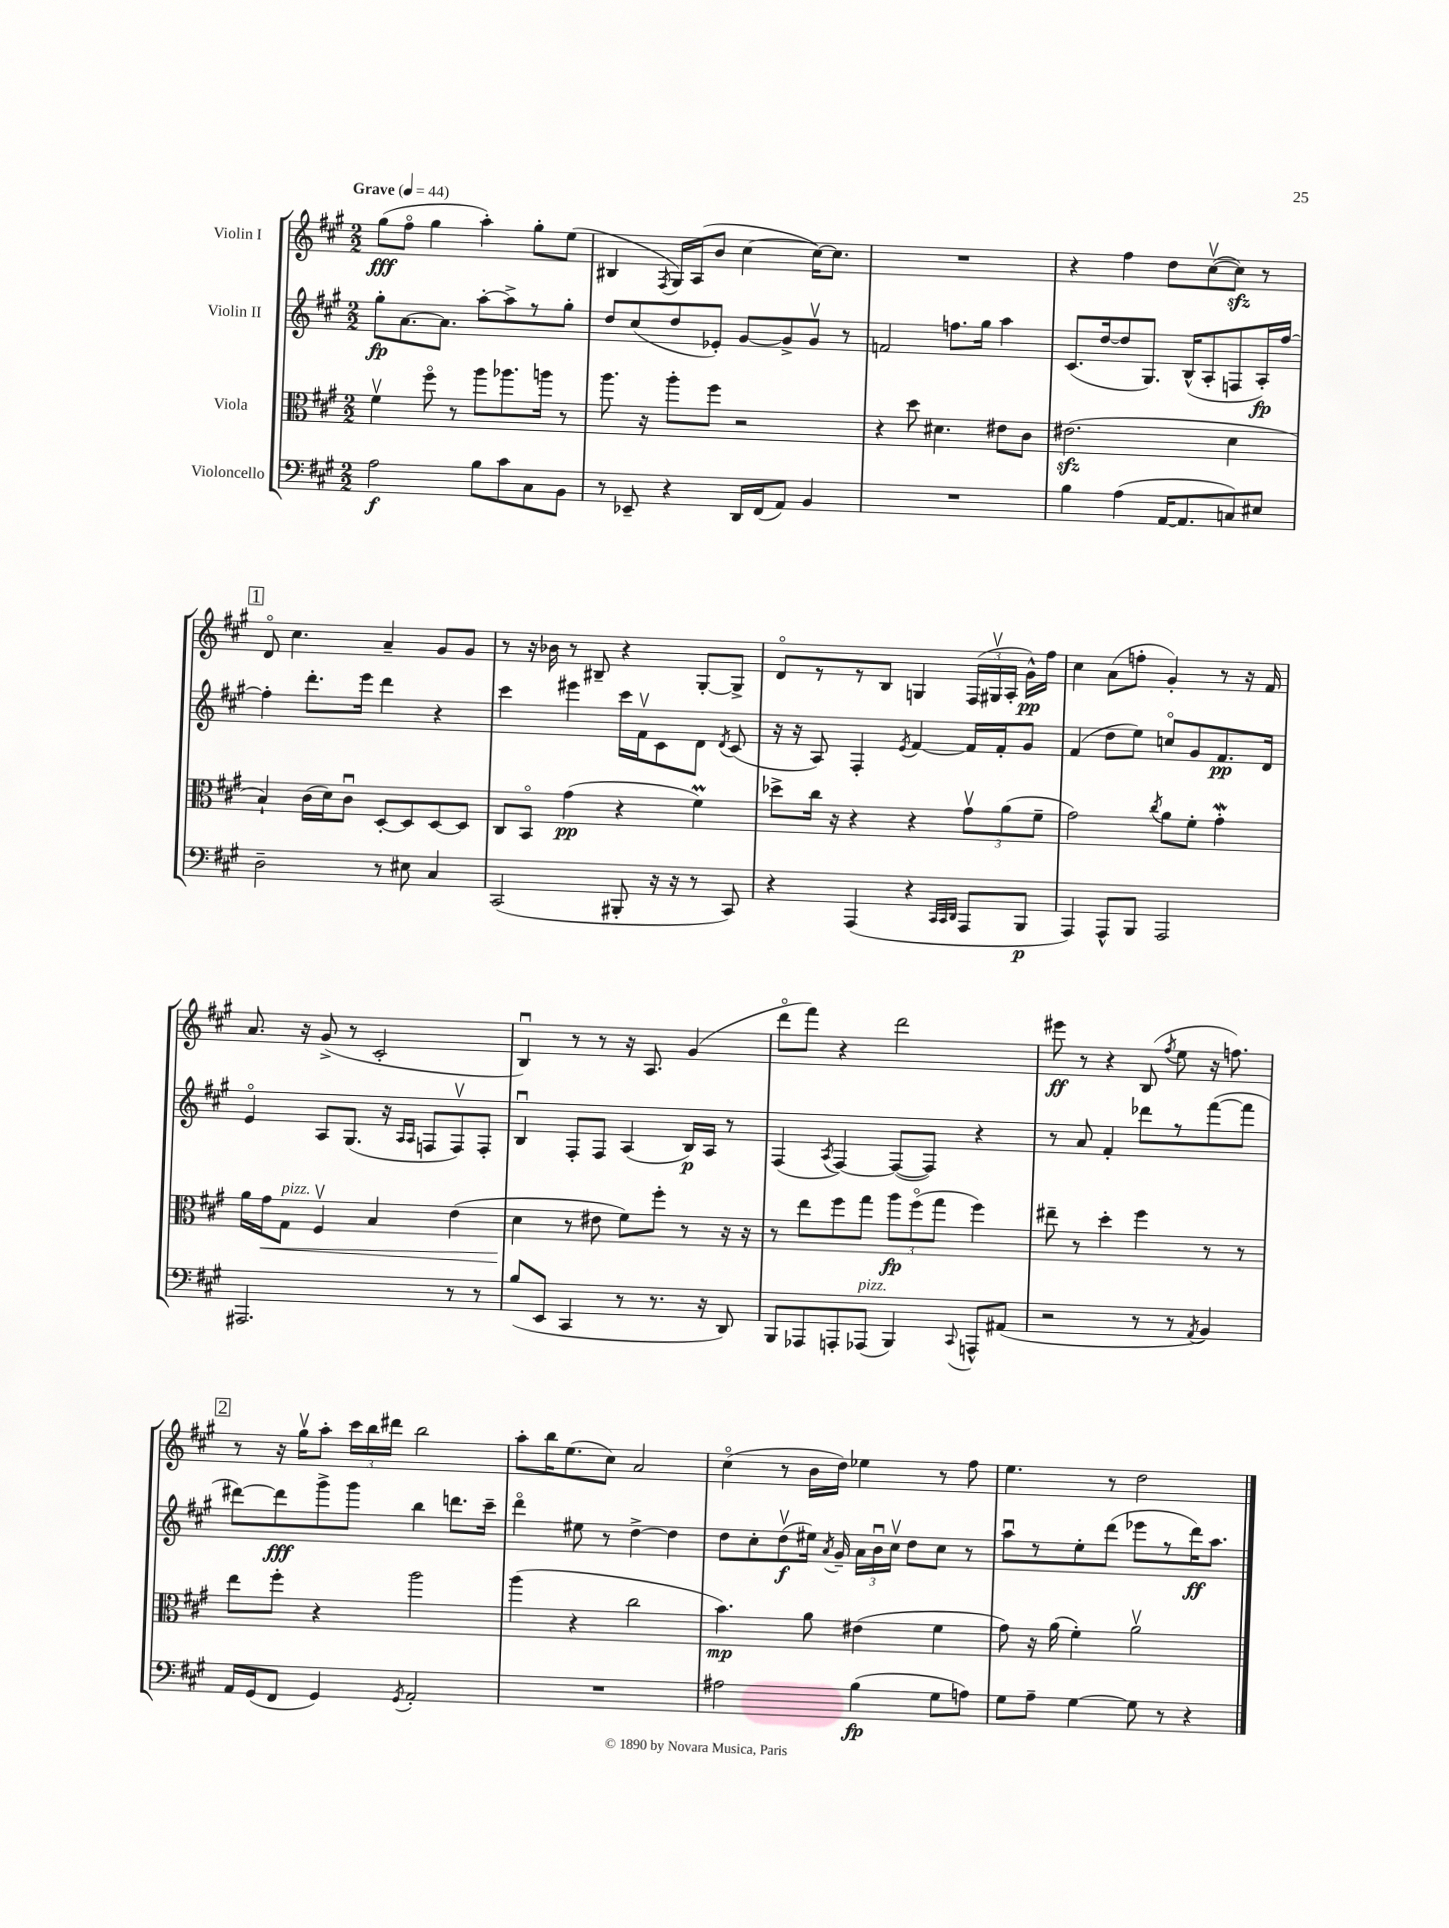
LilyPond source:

<<
\new StaffGroup <<
\new Staff = "s0" \with { instrumentName = "Violin I" } {
    \clef treble \key a \major \numericTimeSignature \time 2/2 \tempo "Grave" 4 = 44
    \autoBeamOff gis''8[\fff( fis''8]\flageolet gis''4 a''4-.) gis''8[-. e''8]( |
    bis4 \acciaccatura { fis8 } gis16[) a16( b'8] cis''4~ cis''16[~) cis''8.] |
    R1 |
    r4 fis''4 d''8[ cis''8~\upbow( cis''8]\sfz) r8 |
    \mark \markup { \box "1" } d'8\flageolet cis''4. a'4-- gis'8[ gis'8] |
    r8 r16 bes'16 r8 bis8-- r4 gis8[~-. gis8]-> |
    d'8[\flageolet r8 r8 b8] g4 \tuplet 3/2 { fis16[( gis16\upbow a16]-. } gis'16[-^\pp) fis''16] |
    cis''4 a'8[( f''8]-. gis'4-.) r8 r16 fis'16 |
    a'8. r16 gis'8->( r8 cis'2-. |
    b4\downbow) r8 r8 r16 a8. gis'4( |
    d'''8[\flageolet fis'''8]) r4 d'''2 |
    eis'''8\ff r8 r4 b8( \acciaccatura { fis''8 } e''8 r16 f''8.) |
    \mark \markup { \box "2" } r8 r16 gis''16[\upbow a''8]-. \tuplet 3/2 { cis'''16[ b''16 dis'''16] } b''2 |
    a''8[-. b''16 e''8.( cis''8]) a'2 |
    cis''4\flageolet( r8 b'16[ d''16]) ees''4 r8 fis''8 |
    e''4. r8 d''2 \bar "|." |
}
\new Staff = "s1" \with { instrumentName = "Violin II" } {
    \clef treble \key a \major \numericTimeSignature \time 2/2
    \autoBeamOff gis''8[-.\fp a'8.~ a'8.] a''8[~-. a''8-> r8 gis''8]-. |
    d''8[ cis''8( d''8 ees'8]-.) gis'8[~ gis'8-> gis'8]\upbow r8 |
    f'2 f''8.[ gis''16] a''4 |
    cis'8.[( d''16~ d''8 gis8.]) b16[-^( a8-. f8 a16-.\fp) fis''16]~ |
    \mark \markup { \box "1" } fis''4-. d'''8.[-. e'''16] d'''4 r4 |
    cis'''4 eis'''4 cis'''16[ fis'16\upbow cis'8 d'8] \acciaccatura { d'8 } cis'8( |
    r16 r16 a8) fis4-. \acciaccatura { e'8 } fis'4~ fis'16[ fis'16-. gis'8] |
    fis'4( d''8[ e''8]) c''8[\flageolet gis'8 fis'8.\pp d'16] |
    e'4\flageolet a8[ gis8.]( r16 \grace { a16[ a16] } f8[ f8\upbow) f8]-. |
    b4\downbow fis8[-. fis8] a4( b16[\p) a16] r8 |
    fis4( \acciaccatura { a8 } fis4~) fis8[~( fis8]) r4 |
    r8 a'8 fis'4-. des'''8[ r8 fis'''8~( fis'''8] |
    \mark \markup { \box "2" } dis'''8[~) dis'''8\fff gis'''8-> gis'''8] b''4 d'''8.[ cis'''16]-- |
    d'''4\flageolet eis''8 r8 d''4~-> d''4 |
    d''8[ cis''8-. d''8\upbow\f( eis''16]) \acciaccatura { a'8 } gis'16-- \tuplet 3/2 { a'16[ b'16\downbow cis''16]\upbow } d''8[ cis''8] r8 |
    a''8[\downbow r8 e''8-. d'''8]( ees'''8[ r8 d'''16\ff) a''8.] \bar "|." |
}
\new Staff = "s2" \with { instrumentName = "Viola" } {
    \clef alto \key a \major \numericTimeSignature \time 2/2
    \autoBeamOff fis'4\upbow fis''8\flageolet r8 a''8[ aes''8. a''16] r8 |
    a''8. r16 a''8[-. fis''8] r2 |
    r4 d''8 dis'4. eis'8[ cis'8] |
    eis'2.\sfz( d'4 |
    \mark \markup { \box "1" } b4-!) cis'16[( d'16) cis'8]\downbow d8[~-. d8 d8~ d8] |
    cis8[ b,8]\flageolet gis'4\pp( r4 fis'4\prall) |
    des''8[-> cis''16] r16 r4 r4 \tuplet 3/2 { gis'8[\upbow a'8( fis'8]-- } |
    gis'2) \acciaccatura { cis''8 } a'8[ fis'8]-. gis'4-.\mordent |
    a'16[ gis'16\< gis8]^\markup { \italic "pizz." } fis4\upbow b4 e'4( |
    d'4\! r8 eis'8 fis'8[) fis''8]-. r8 r16 r16 |
    r8 e''8[ fis''8 gis''8] \tuplet 3/2 { a''8[\fp fis''8\flageolet( gis''8] } fis''4) |
    eis''8-- r8 d''4-. fis''4 r8 r8 |
    \mark \markup { \box "2" } e''8[ fis''8]-. r4 a''2 |
    a''4( r4 cis''2 |
    b'4.\mp) a'8 eis'4( fis'4 |
    gis'8) r16 a'16( fis'4-.) a'2\upbow \bar "|." |
}
\new Staff = "s3" \with { instrumentName = "Violoncello" } {
    \clef bass \key a \major \numericTimeSignature \time 2/2
    \autoBeamOff a2\f b8[ cis'8 cis8 b,8] |
    r8 ees,8-- r4 d,16[ fis,16( a,8]) b,4 |
    R1 |
    b4 a4( a,16[~ a,8. c8) eis8] |
    \mark \markup { \box "1" } d2-- r8 eis8 cis4 |
    cis,2( bis,,8-. r16 r16 r8 cis,8) |
    r4 a,,4( r4 \grace { cis,32[ cis,32 d,32] } a,,8[ b,,8]\p |
    a,,4) a,,8[-^ b,,8] a,,2 |
    ais,,2. r8 r8 |
    b8[( e,8] cis,4 r8 r8. r16 d,8) |
    b,,8[ aes,,8 a,,8-. aes,,8]^\markup { \italic "pizz." }( b,,4) \appoggiatura { cis,8 } a,,8[-^ ais,8]( |
    r2 r8 r8 \acciaccatura { a,8 } b,4) |
    \mark \markup { \box "2" } a,16[ gis,16( fis,8] gis,4) \acciaccatura { gis,8 } a,2-. |
    R1 |
    ais2 b4\fp( gis8[ a8]) |
    gis8[ a8]-- gis4~ gis8 r8 r4 \bar "|." |
}
>>
>>
\layout { \context { \Score \remove "Bar_number_engraver" } }
